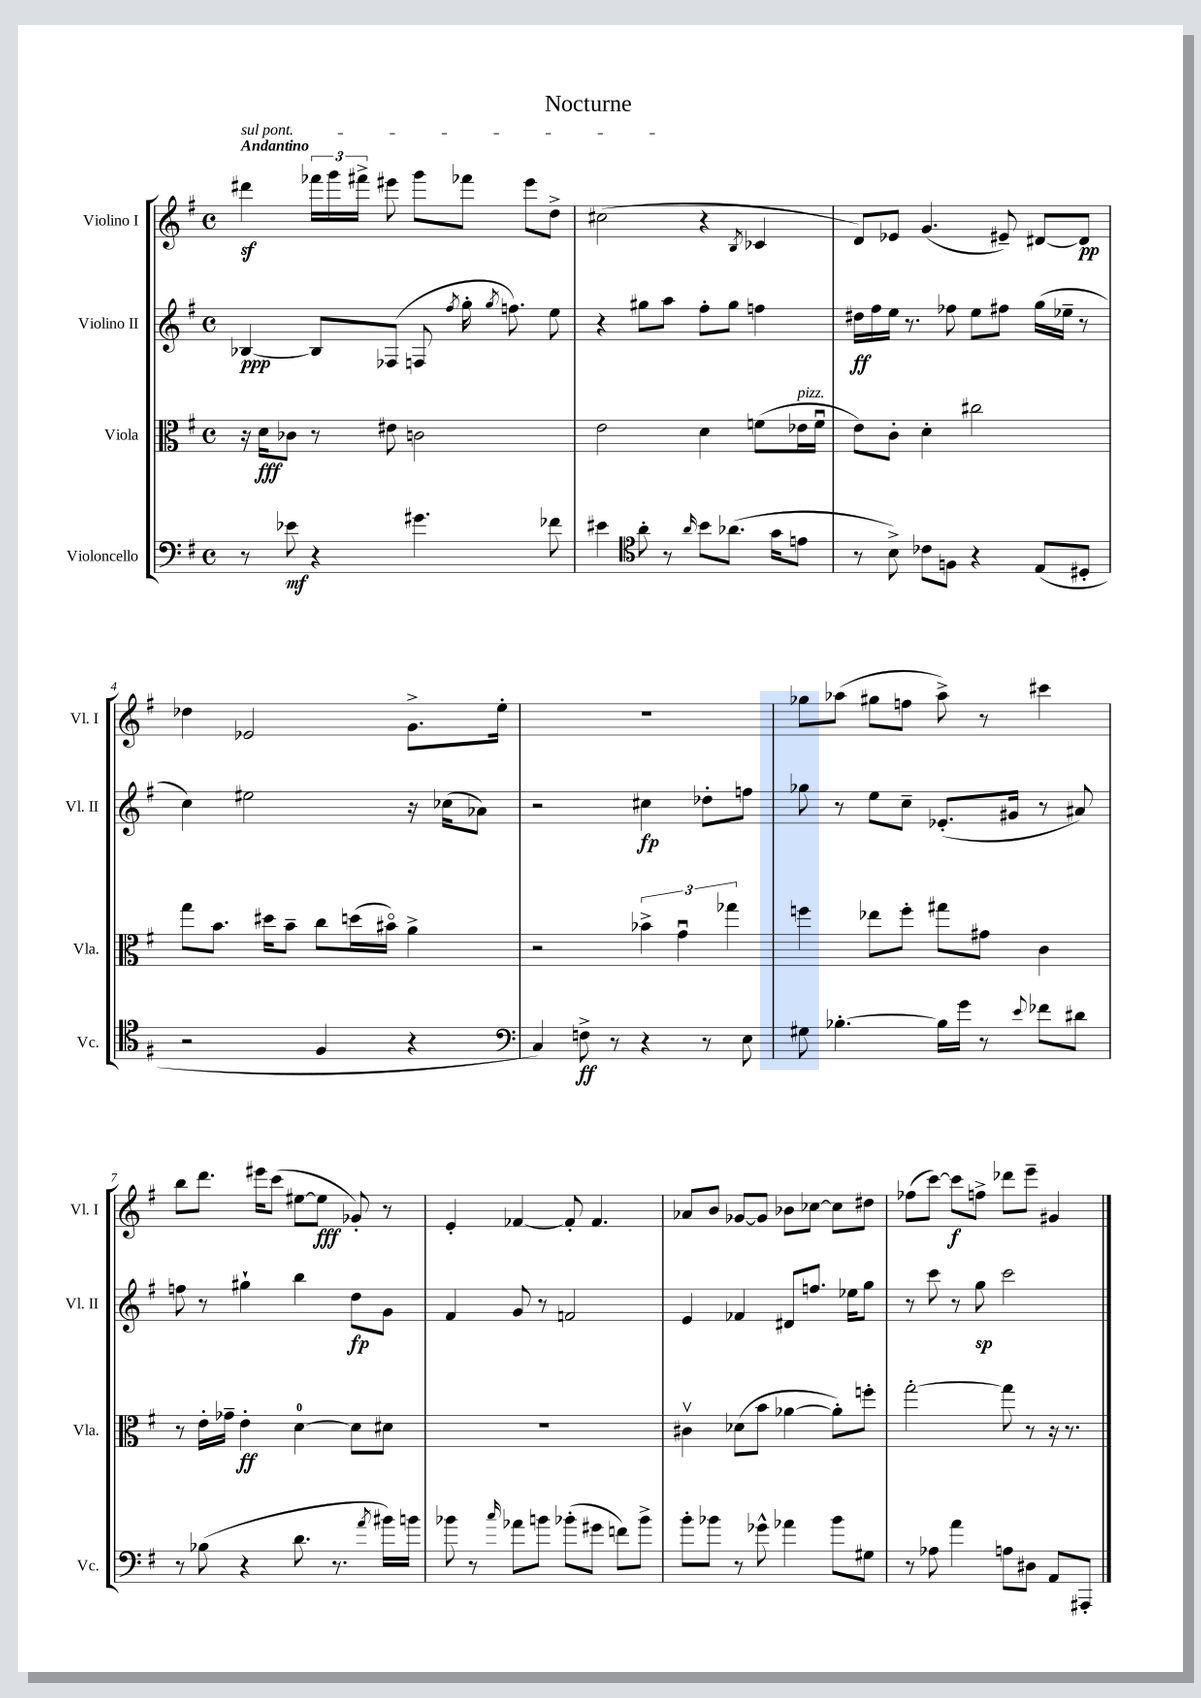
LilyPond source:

\header { title = "Nocturne" }
<<
\new StaffGroup <<
\new Staff = "s0" \with { instrumentName = "Violino I" shortInstrumentName = "Vl. I" } {
    \clef treble \key g \major \defaultTimeSignature \time 4/4 \tempo "Andantino"
    \autoBeamOff \once \override TextSpanner.bound-details.left.text = \markup { \italic "sul pont." } dis'''4\sf\startTextSpan \tuplet 3/2 { fes'''16[ g'''16 fis'''16]-> } eis'''8 g'''8[ fes'''8] eis'''8[ d''8]-> |
    cis''2\stopTextSpan( r4 \acciaccatura { b8 } ces'4 |
    d'8[) ees'8] g'4.( eis'8--) dis'8[~ dis'8]\pp |
    des''4 ees'2 g'8.[-> e''16]-. |
    R1 |
    ges''8[ aes''8]( gis''8[ f''8] aes''8->) r8 cis'''4 |
    b''8[ d'''8.] eis'''16[ c'''8]( eis''8[~ eis''8]\fff ges'8-.) r8 |
    e'4-. fes'4~ fes'8-. fes'4. |
    aes'8[ b'8] ges'8[~ ges'8] bes'8[ ces''8]~ ces''8[ dis''8] |
    fes''8[( c'''8]~) c'''8[\f f''8]-> des'''8[ e'''8]-- gis'4 \bar "|." |
}
\new Staff = "s1" \with { instrumentName = "Violino II" shortInstrumentName = "Vl. II" } {
    \clef treble \key g \major \defaultTimeSignature \time 4/4
    \autoBeamOff bes4~\ppp bes8[ fes8]( f8 \acciaccatura { fis''8 } g''16-. \acciaccatura { g''8 } f''8.) e''8 |
    r4 gis''8[ a''8] fis''8[-. gis''8] f''4 |
    dis''16[\ff fis''16 e''16] r8. fes''8 e''8[ fis''8] g''16[( ees''16]-- r8 |
    c''4) eis''2 r16 ces''16[( aes'8]) |
    r2 cis''4\fp des''8[-. f''8] |
    ges''8 r8 e''8[ c''8]-- ees'8.[-.( gis'16] r8 ais'8) |
    f''8 r8 gis''4-! b''4 d''8[\fp g'8] |
    fis'4 g'8 r8 f'2 |
    e'4 fes'4 dis'8[ f''8.] ees''16[ g''8] |
    r8 c'''8 r8 g''8\sp c'''2 \bar "|." |
}
\new Staff = "s2" \with { instrumentName = "Viola" shortInstrumentName = "Vla." } {
    \clef alto \key g \major \defaultTimeSignature \time 4/4
    \autoBeamOff r16 d'16[\fff ces'8] r8 eis'8 c'2 |
    e'2 d'4 f'8[( ees'16^\markup { \italic "pizz." } f'16]\downbow |
    e'8[) c'8]-. d'4-. cis''2 |
    g''8[ b'8.] dis''16[ b'8]-- c''8[ d''16( bis'16]\flageolet) a'4-> |
    r2 \tuplet 3/2 { bes'4-> g'4\downbow ges''4 } |
    f''4 ees''8[ f''8]-. gis''8[ gis'8] c'4 |
    r8 e'16[-. ges'16]-- e'4-.\ff d'4-0~ d'8[ dis'8] |
    R1 |
    cis'4\upbow des'8[( b'8] aes'4~ aes'8[-.) f''8]-. |
    g''2~-. g''8 r8 r16 r8. \bar "|." |
}
\new Staff = "s3" \with { instrumentName = "Violoncello" shortInstrumentName = "Vc." } {
    \clef bass \key g \major \defaultTimeSignature \time 4/4
    \autoBeamOff r8 ees'8\mf r4 gis'4. fes'8 |
    eis'4 \clef tenor a'8-. r8 \grace { a'16 } b'8[ aes'8.]( g'16[ e'8] |
    r8 b8->) ces'8[ f8] r4 e8[( dis8]-. |
    r2 fis4 r4 |
    \clef bass c4) f8->\ff r8 r4 r8 e8 |
    gis8 bes4.~-. bes16[ g'16] r8 \appoggiatura { e'8 } fes'8[ dis'8] |
    r8 bes8( r4 d'8. r8. \acciaccatura { a'8 } bis'16[) b'16] |
    bes'8 r8 \grace { c''16 } aes'8[ b'8] bes'8[-.( gis'8] f'8[) bes'8]-> |
    b'8[-. bes'8] r8 ges'8-^ aes'4 bes'8[ gis8] |
    r8 aes8 a'4 a8[ dis8] a,8[ ais,,8]-. \bar "|." |
}
>>
>>
